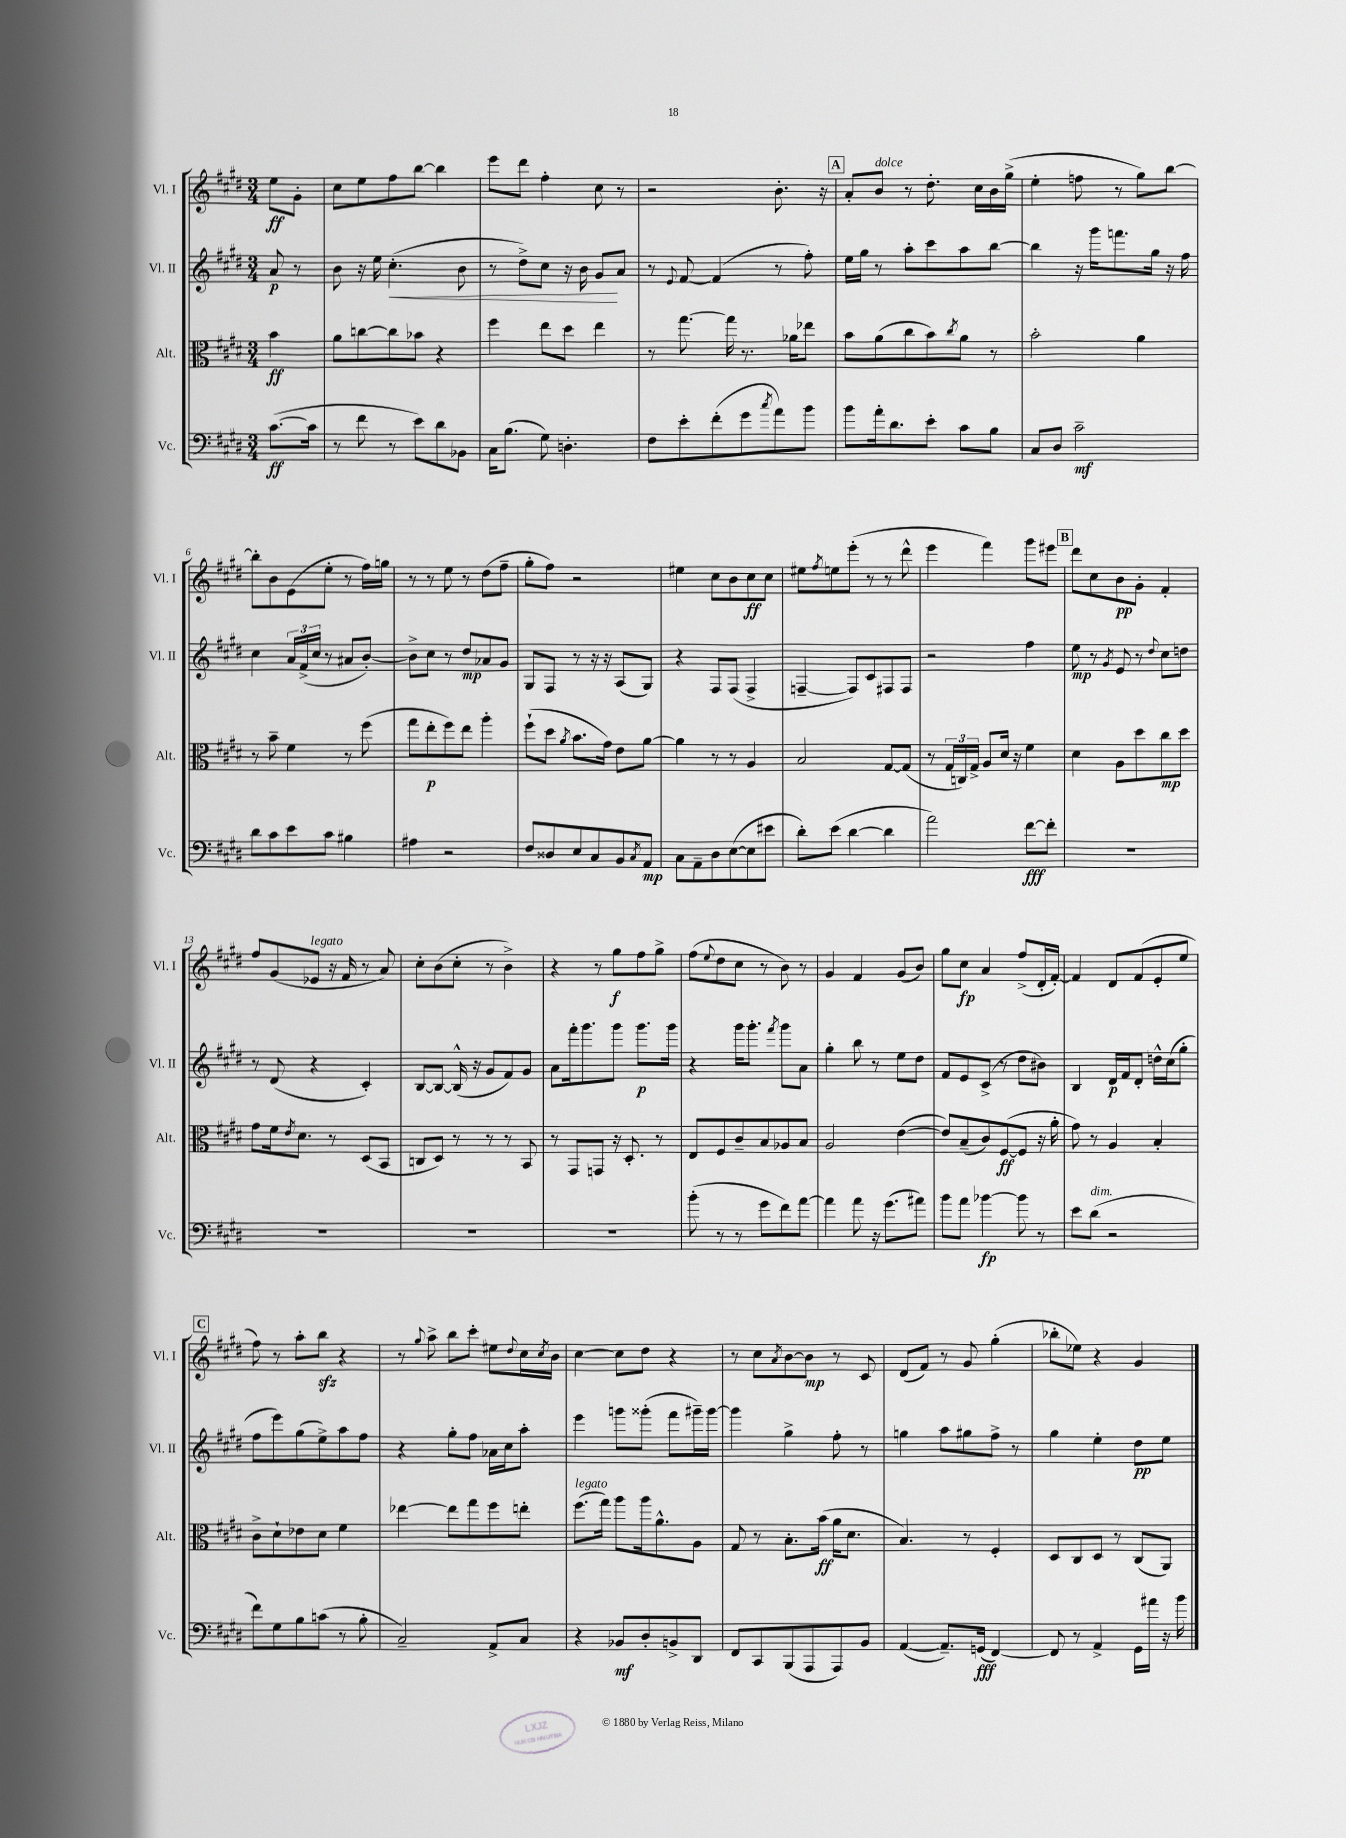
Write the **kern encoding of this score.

**kern	**dynam	**kern	**dynam	**kern	**dynam	**kern	**dynam
*part4	*part4	*part3	*part3	*part2	*part2	*part1	*part1
*staff4	*staff4	*staff3	*staff3	*staff2	*staff2	*staff1	*staff1
*I"Vc.	*	*I"Alt.	*	*I"Vl. II	*	*I"Vl. I	*
*I'Vc.	*	*I'Alt.	*	*I'Vl. II	*	*I'Vl. I	*
*clefF4	*	*clefC3	*	*clefG2	*	*clefG2	*
*k[f#c#g#d#]	*	*k[f#c#g#d#]	*	*k[f#c#g#d#]	*	*k[f#c#g#d#]	*
*M3/4	*	*M3/4	*	*M3/4	*	*M3/4	*
=	=	=	=	=	=	=	=
([8.c#\L	ff	4b\	ff	8a/	p	8ee\L	ff
.	.	.	.	8r	.	8g#'\J	.
16c#\Jk]	.	.	.	.	.	.	.
=1	=1	=1	=1	=1	=1	=1	=1
8r	.	8a\L	.	8b\	.	8cc#\L	.
8f#\	.	[8ccn\	.	16r	.	8ee\	.
.	.	.	.	16ee\	.	.	.
!	!	!	!	!	!LO:HP:b	!	!
8r	.	8cc\]	.	(4.cc#'\	<	8ff#\	.
8e\L)	.	8b-X\J	.	.	.	[8bb\J	.
8d#\	.	4r	.	.	.	4bb\]	.
8BB-X\J	.	.	.	8b\	.	.	.
=2	=2	=2	=2	=2	=2	=2	=2
16C#\KL	.	4ff#\	.	8r	.	8eee\L	.
(8.B\J	.	.	.	.	.	.	.
.	.	.	.	8dd#^\L)	.	8ddd#\J	.
8G#\)	.	8ee\L	.	8cc#\J	.	4ff#'\	.
4.Dn'\	.	8dd#\J	.	16r	.	.	.
.	.	.	.	16b\	.	.	.
.	.	4ee\	.	8g#/L	.	8cc#\	.
.	.	.	.	8a/J	[	8r	.
=3	=3	=3	=3	=3	=3	=3	=3
8F#\L	.	8r	.	8r	.	2r	.
.	.	.	.	8qqe/	.	.	.
8e'\	.	[8.gg#\	.	[8f#/	.	.	.
(8f#'\	.	.	.	(4f#/]	.	.	.
.	.	16gg#\]	.	.	.	.	.
8g#\	.	8.r	.	.	.	.	.
8qcc#/	.	.	.	.	.	.	.
8a\)	.	.	.	8r	.	8.b'\	.
.	.	16a-X\KL	.	.	.	.	.
8b\J	.	8ee-X\J	.	8ff#'\)	.	.	.
.	.	.	.	.	.	16r	.
!!LO:REH:place=s1:t=A
=4	=4	=4	=4	=4	=4	=4	=4
8b\L	.	8b\L	.	16ee\LL	.	8a'/L	.
.	.	.	.	16gg#\JJ	.	.	.
!	!	!	!	!	!	!LO:TX:a:i:t=dolce	!
16a'\k	.	(8a\	.	8r	.	8b/J	.
8.d#\	.	.	.	.	.	.	.
.	.	8cc#\	.	8aa'\L	.	8r	.
8e'\J	.	8b\)	.	8ccc#\	.	8.dd#'\	.
.	.	8qcc#/	.	.	.	.	.
8c#\L	.	8a\J	.	8aa\	.	.	.
.	.	.	.	.	.	16cc#\LL	.
8B\J	.	8r	.	[8bb\J	.	16b\	.
.	.	.	.	.	.	(16gg#^\JJ	.
=5	=5	=5	=5	=5	=5	=5	=5
8C#/L	.	2b'\	.	4bb\]	.	4ee'\	.
8D#/J	.	.	.	.	.	.	.
2c#~\	mf	.	.	16r	.	8ffn\	.
.	.	.	.	16ggg#\KL	.	.	.
.	.	.	.	8.fffn\	.	8r	.
.	.	4a\	.	.	.	8gg#\L)	.
.	.	.	.	16gg#\Jk	.	.	.
.	.	.	.	16r	.	[8bb\J	.
.	.	.	.	16ff#\	.	.	.
!!LO:LB:g=z
=6	=6	=6	=6	=6	=6	=6	=6
8d#\L	.	8r	.	4cc#\	.	8bb'\L]	.
8c#\	.	8b~\	.	.	.	8b\	.
8e\	.	4f#\	.	24a/LL	.	(8e\	.
.	.	.	.	(24f#^/	.	.	.
.	.	.	.	24cc#/JJ	.	.	.
8c#\J	.	.	.	8r	.	8ee'\J	.
4B#X\	.	8r	.	8a#X/L	.	8r	.
.	.	(8ff#\	.	[8b'/J)	.	16ff#\LL)	.
.	.	.	.	.	.	16ggn\JJ	.
=7	=7	=7	=7	=7	=7	=7	=7
4A#X\	.	8gg#\L	.	8b^\L]	.	8r	.
.	.	8ee'\	p	8cc#\J	.	8r	.
2r	.	8ff#\)	.	8r	.	8ee\	.
.	.	8ee\J	.	8dd#/L	mp	8r	.
.	.	4aa'\	.	8a-X/	.	(8dd#\L	.
.	.	.	.	8g#/J	.	8ff#~\J	.
=8	=8	=8	=8	=8	=8	=8	=8
8F#/L	.	(8ff#`\L	.	8G#/L	.	8gg#'\L	.
8D##X/	.	8dd#\J	.	8F#/J	.	8ff#\J)	.
.	.	8qa/	.	.	.	.	.
8E/	.	8.b\L	.	8r	.	2r	.
8C#/	.	.	.	16r	.	.	.
.	.	16g#\Jk)	.	16r	.	.	.
8BB/	.	8e\L	.	(8A/L	.	.	.
8qC#/	.	.	.	.	.	.	.
8AA/J	mp	[8a\J	.	8G#/J)	.	.	.
=9	=9	=9	=9	=9	=9	=9	=9
8C#\L	.	4a\]	.	4r	.	4ee#X\	.
8AA~\	.	.	.	.	.	.	.
8D#\	.	8r	.	8F#/L	.	8cc#\L	.
([8E\	.	8r	.	(8F#/J	.	8b\	.
8E\]	.	4A/	.	4F#^/	.	8cc#\	ff
8e#X\J	.	.	.	.	.	8cc#\J	.
=10	=10	=10	=10	=10	=10	=10	=10
8d#'\L)	.	2B/	.	[4Fn~/	.	8ee#X\L	.
.	.	.	.	.	.	8qff#/	.
(8e\J	.	.	.	.	.	8een\	.
[4d#\	.	.	.	8F/L])	.	(8eee'\J	.
.	.	.	.	8c#/	.	8r	.
4d#\]	.	[8G#/L	.	8F#X/	.	8r	.
.	.	(8G#/J]	.	8F#/J	.	8ddd#^^\	.
=11	=11	=11	=11	=11	=11	=11	=11
2a\)	.	8r	.	2r	.	4eee\	.
.	.	24G#/LL	.	.	.	.	.
.	.	24Cn/)	.	.	.	.	.
.	.	24G#^/JJ	.	.	.	.	.
.	.	8A/L	.	.	.	4fff#\)	.
.	.	16d#/Jk	.	.	.	.	.
.	.	16r	.	.	.	.	.
[8f#\L	fff	4f#\	.	4ff#\	.	8ggg#\L	.
8f#'\J]	.	.	.	.	.	8eee#X\J	.
!!LO:REH:place=s1:t=B
=12	=12	=12	=12	=12	=12	=12	=12
2.r	.	4d#\	.	8ee\	mp	8ddd#\L	.
.	.	.	.	8r	.	8cc#\	.
.	.	.	.	8qg#/	.	.	.
.	.	8A\L	.	8e/	.	8b\	pp
.	.	8dd#\	.	8r	.	8g#'\J	.
.	.	.	.	8qqdd#/	.	.	.
.	.	8cc#\	mp	8cc#\L	.	4f#'/	.
.	.	8dd#\J	.	8ddn\J	.	.	.
!!LO:LB:g=z
=13	=13	=13	=13	=13	=13	=13	=13
2.r	.	8g#\L	.	8r	.	8ff#/L	.
.	.	16f#\k	.	(8d#/	.	(8g#/	.
.	.	8qe/	.	.	.	.	.
.	.	8.d#\J	.	.	.	.	.
!	!	!	!	!	!	!LO:TX:a:i:t=legato	!
.	.	.	.	4r	.	8e-X/J	.
.	.	8r	.	.	.	16r	.
.	.	.	.	.	.	16f#/	.
.	.	(8D#/L	.	4c#'/)	.	8r	.
.	.	8BB/J	.	.	.	8a/)	.
=14	=14	=14	=14	=14	=14	=14	=14
2.r	.	8Cn/L	.	[8B/L	.	8cc#'\L	.
.	.	8D#/J)	.	8B/J_	.	(8b\	.
.	.	8r	.	(16B^^/]	.	8cc#'\J	.
.	.	.	.	16r	.	.	.
.	.	8r	.	8g#/L	.	8r	.
.	.	8r	.	8f#/)	.	4b^\)	.
.	.	8BB/	.	8g#/J	.	.	.
=15	=15	=15	=15	=15	=15	=15	=15
2.r	.	8r	.	8a\L	.	4r	.
.	.	8GG#/L	.	16fff#'\k	.	.	.
.	.	.	.	8.ggg#\	.	.	.
.	.	8GGn/J	.	.	.	8r	.
.	.	16r	.	8ggg#\J	.	8gg#\L	f
.	.	8.D#'/	.	.	.	.	.
.	.	.	.	8.ggg#\L	p	8ff#\	.
.	.	8r	.	.	.	8gg#^\J	.
.	.	.	.	16ggg#\Jk	.	.	.
=16	=16	=16	=16	=16	=16	=16	=16
(8b'\	.	8E/L	.	4r	.	(8ff#\L	.
.	.	.	.	.	.	8qqee/	.
8r	.	8F#/	.	.	.	8dd#\	.
8r	.	8c#~/	.	16ggg#\KL	.	8cc#\J	.
.	.	.	.	8.ggg#'\J	.	.	.
8g#\L	.	8B/	.	.	.	8r	.
.	.	.	.	8qfff#/	.	.	.
8f#\)	.	8A-X/	.	8ggg#\L	.	8b\)	.
[8a\J	.	8B/J	.	8a\J	.	8r	.
=17	=17	=17	=17	=17	=17	=17	=17
4a\]	.	2A/	.	4gg#'\	.	4g#/	.
8a\	.	.	.	8bb\	.	4f#/	.
16r	.	.	.	8r	.	.	.
(8.g#\L	.	.	.	.	.	.	.
.	.	([4e\	.	8ee\L	.	(8g#/L	.
8a#X\J)	.	.	.	8dd#\J	.	8b/J)	.
=18	=18	=18	=18	=18	=18	=18	=18
8b\L	.	8e/L])	.	8f#/L	.	8gg#\L	.
8a\J	.	(8B~/	.	8e/	.	8cc#\J	fp
[4b-X\	fp	8c#/)	.	(8c#^/J	.	4a/	.
.	.	([8F#/	ff	8r	.	.	.
8b-\]	.	8F#/J]	.	8dd#\L	.	(8ff#^/L	.
8r	.	16r	.	8b#X\J)	.	16d#'/L	.
.	.	16a'\	.	.	.	[16f#'/JJ)	.
=19	=19	=19	=19	=19	=19	=19	=19
8e\L	.	8g#\)	.	4B/	.	4f#/]	.
!LO:TX:a:i:t=dim.	!	!	!	!	!	!	!
(8d#\J	.	8r	.	.	.	.	.
2r	.	4A/	.	16d#/LL	p	8d#/L	.
.	.	.	.	16f#/J	.	.	.
.	.	.	.	8d#'/J	.	(8f#/	.
.	.	4B'/	.	16ddn^^\LL	.	8e'/	.
.	.	.	.	(16cc#\J	.	.	.
.	.	.	.	8gg#'\J	.	8ee/J	.
!!LO:LB:g=z
!!LO:REH:place=s1:t=C
=20	=20	=20	=20	=20	=20	=20	=20
8f#\L)	.	8c#^\L	.	8ff#\L	.	8ff#\)	.
8G#\	.	8d#`\	.	8eee\)	.	8r	.
8B\	.	8e-X\	.	(8gg#\	.	8aa'\L	.
(8cn\J	.	8d#\J	.	8ee^\)	.	8bbzz\J	.
8r	.	4f#\	.	8aa\	.	4r	.
8B'\	.	.	.	8ff#\J	.	.	.
=21	=21	=21	=21	=21	=21	=21	=21
2C#~/)	.	[4ee-X\	.	4r	.	8r	.
.	.	.	.	.	.	8qqgg#/	.
.	.	.	.	.	.	8aa^\	.
.	.	8ee-\L]	.	8gg#'\L	.	8bb\L	.
.	.	8gg#\	.	8ff#\J	.	8ccc#'\J	.
8AA^/L	.	8ff#\	.	16a-X\LL	.	8ee#X\L	.
.	.	.	.	16cc#\J	.	.	.
.	.	.	.	.	.	8qqdd#/	.
8C#/J	.	8een'\J	.	8aa'\J	.	16cc#\L	.
.	.	.	.	.	.	8qcc#/	.
.	.	.	.	.	.	16b\JJ	.
=22	=22	=22	=22	=22	=22	=22	=22
!	!	!LO:TX:a:i:t=legato	!	!	!	!	!
4r	.	(8.ff#\L	.	4eee\	.	[4cc#\	.
.	.	16gg#\Jk)	.	.	.	.	.
8BB-X/L	mf	8aa\L	.	8gggn\L	.	8cc#\L]	.
8D#'/	.	16aa\k	.	(8ggg##X'\J	.	8dd#\J	.
.	.	8.a^^\	.	.	.	.	.
8BBn^/	.	.	.	8fff#\L	.	4r	.
8DD#/J	.	8A\J	.	16ggg#X~\L)	.	.	.
.	.	.	.	[16ggg#\JJ	.	.	.
=23	=23	=23	=23	=23	=23	=23	=23
8FF#/L	.	8G#/	.	4ggg#\]	.	8r	.
8CC#/	.	8r	.	.	.	8cc#\L	.
.	.	.	.	.	.	8qa/	.
(8BBB/	.	8.B'\L	.	4gg#^\	.	[8b\	.
8AAA/	.	.	.	.	.	8b\J]	mp
.	.	(16b\Jk	ff	.	.	.	.
8AAA/)	.	16a\KL	.	8ff#'\	.	8r	.
.	.	8.d#\J	.	.	.	.	.
8BB/J	.	.	.	8r	.	8c#/	.
=24	=24	=24	=24	=24	=24	=24	=24
([4AA/	.	4.B/)	.	4ggn\	.	(8d#/L	.
.	.	.	.	.	.	8f#/J)	.
8.AA~/L])	.	.	.	8aa\L	.	8r	.
.	.	8r	.	8gg#X\	.	8g#/	.
(16GGn/Jk	fff	.	.	.	.	.	.
[4FF#/)	.	4F#'/	.	8ff#^\J	.	(4gg#'\	.
.	.	.	.	8r	.	.	.
=25	=25	=25	=25	=25	=25	=25	=25
8FF#/]	.	8D#/L	.	4gg#\	.	8bb-X'\L	.
8r	.	8C#/	.	.	.	8ee-X\J)	.
4AA^/	.	8D#/J	.	4ee'\	.	4r	.
.	.	8r	.	.	.	.	.
16GG#\LL	.	(8C#/L	.	8dd#\L	pp	4g#/	.
16a#X\JJ	.	.	.	.	.	.	.
16r	.	8AA/J)	.	8ee\J	.	.	.
16b\	.	.	.	.	.	.	.
==	==	==	==	==	==	==	==
*-	*-	*-	*-	*-	*-	*-	*-
